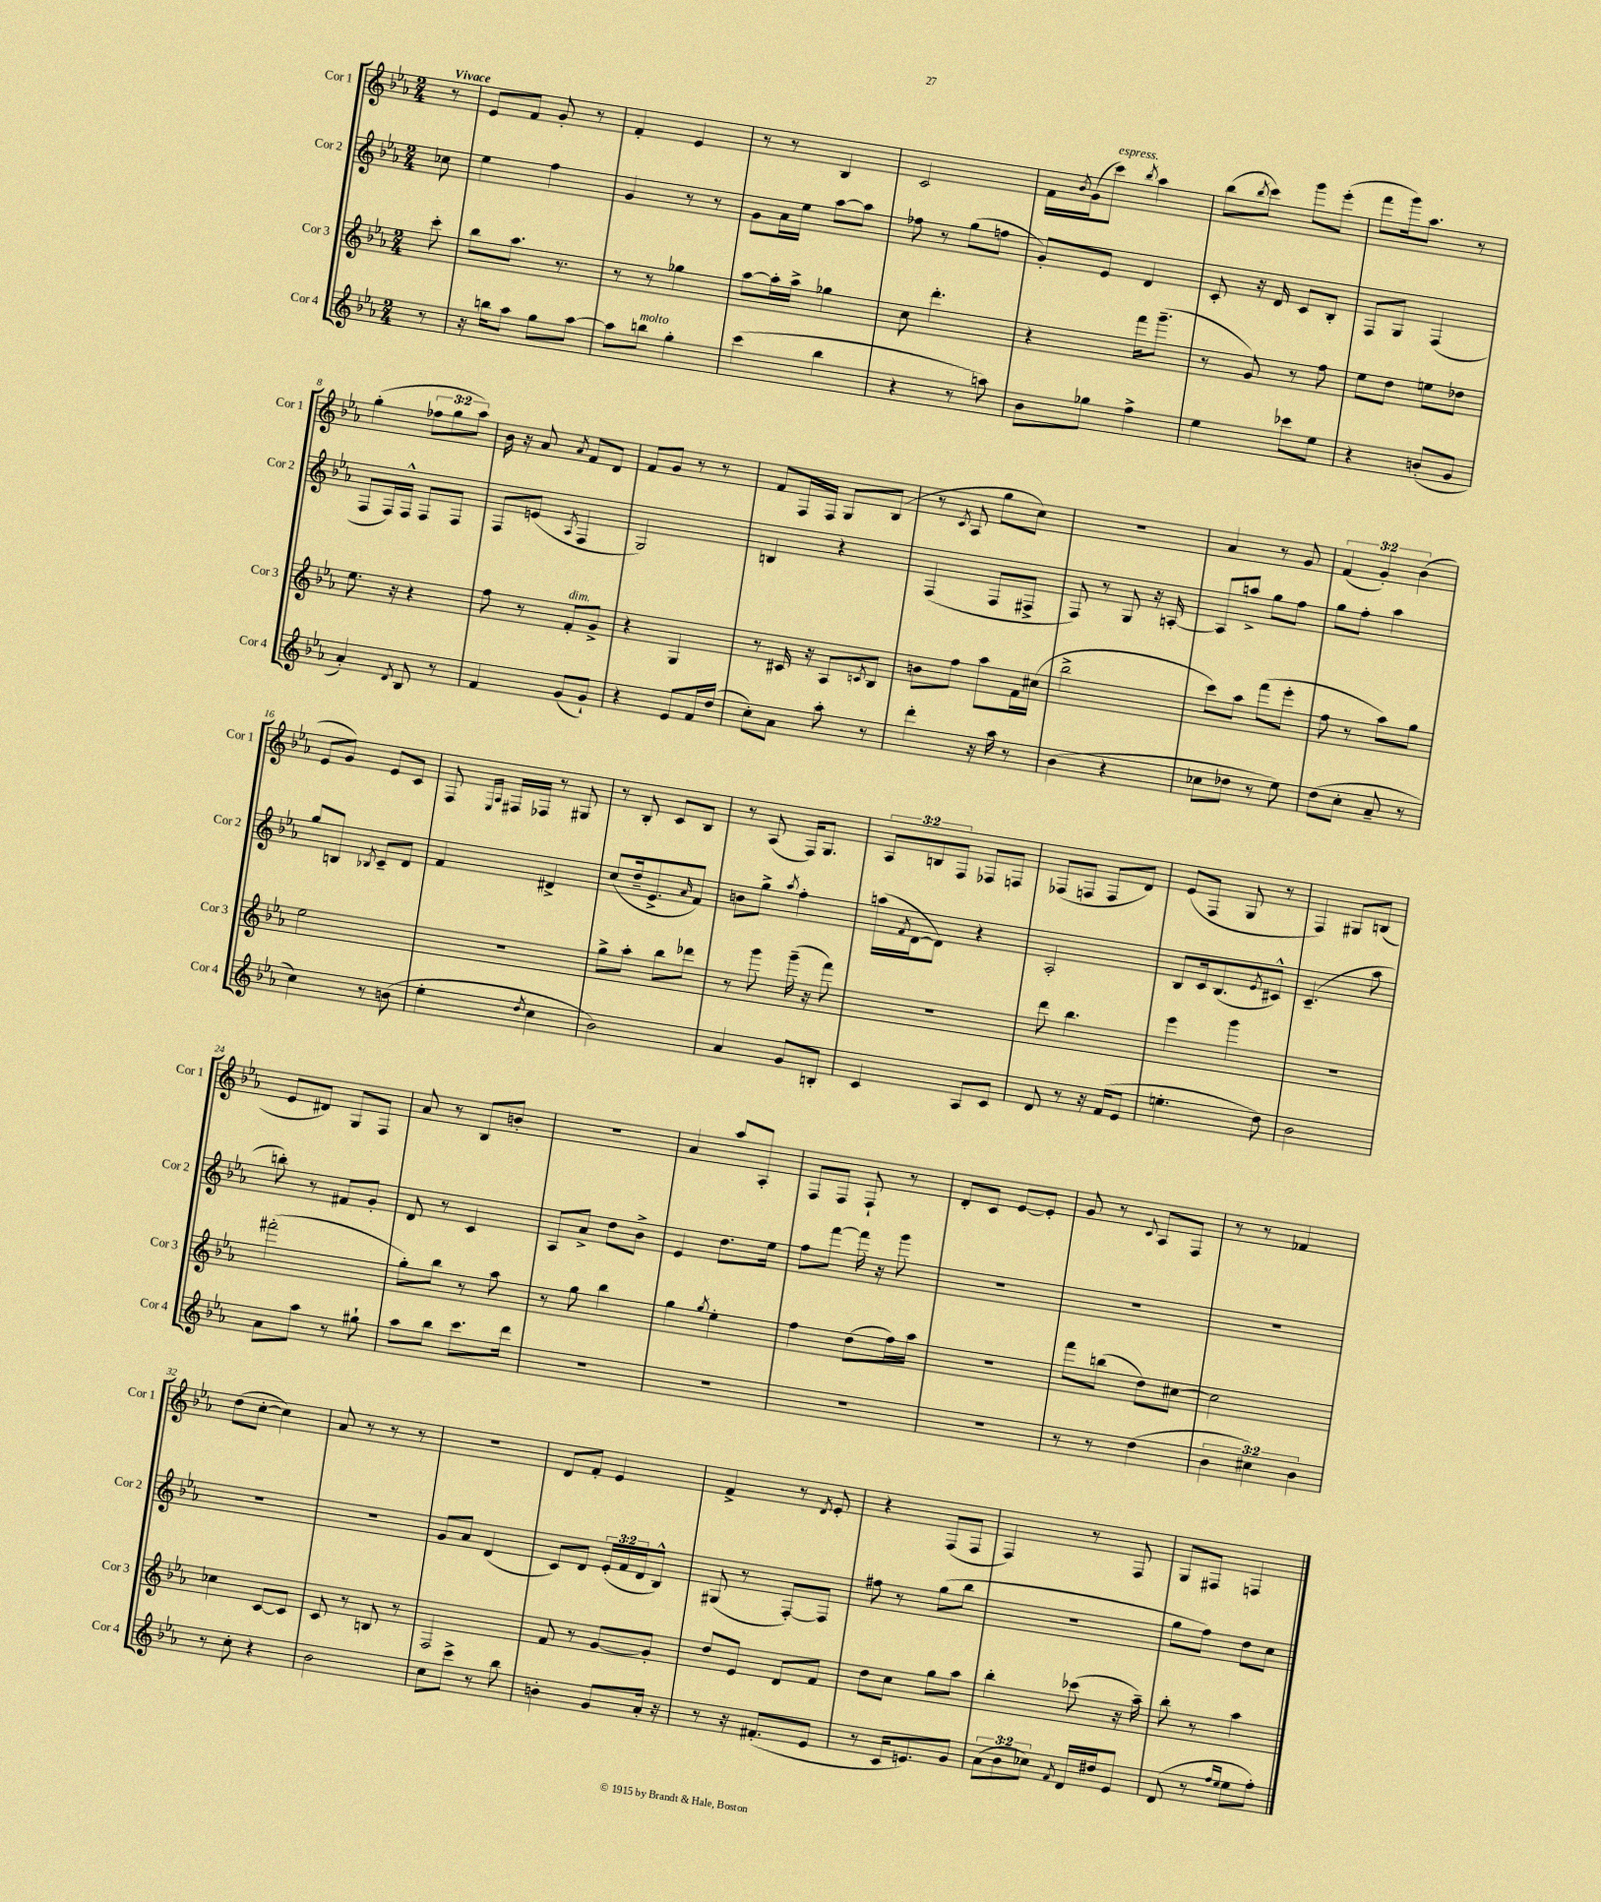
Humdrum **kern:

**kern	**kern	**kern	**kern
*part4	*part3	*part2	*part1
*staff4	*staff3	*staff2	*staff1
*I"Cor 4	*I"Cor 3	*I"Cor 2	*I"Cor 1
*I'Cor 4	*I'Cor 3	*I'Cor 2	*I'Cor 1
*clefG2	*clefG2	*clefG2	*clefG2
*k[b-e-a-]	*k[b-e-a-]	*k[b-e-a-]	*k[b-e-a-]
*M2/4	*M2/4	*M2/4	*M2/4
=	=	=	=
!	!	!	!LO:TX:a:B:t=Vivace
8r	8ccc'\	8cc-X\	8r
=1	=1	=1	=1
16r	8bb-\L	4ee-\	8e-/L
16bbn\KL	.	.	.
8aa-\J	8.aa-\J	.	8f/J
8gg\L	.	4ff\	8g'/
.	8.r	.	.
[8aa-\J	.	.	8r
=2	=2	=2	=2
8aa-\L]	8r	4g/	4f'/
!LO:TX:a:i:t=molto	!	!	!
8bbn\J	8r	.	.
4gg'\	4gg-X\	8r	4e-/
.	.	8r	.
=3	=3	=3	=3
(4ccc\	[8aa-\L	8g\L	8r
.	16aa-'\L]	16a-\L	8r
.	16aa-^\JJ	16ee-\JJ	.
4bb-\	4gg-X\	[8aa-\L	4B-/
.	.	8aa-\J]	.
=4	=4	=4	=4
4r	8cc\	8ff-X\	2c/
.	4.ddd'\	8r	.
8r	.	(8gg\L	.
8aan\)	.	8ffn\J	.
=5	=5	=5	=5
8b-\L	4r	8g'/L)	16f\LL
.	.	.	8qb-/
.	.	.	(16g\J
!	!	!	!LO:TX:a:i:t=espress.
8gg-X\J	.	8e-/J	8ccc\J)
.	.	.	8qbb-/
4ff^\	16fff\KL	4d/	4aa-\
.	(8.ggg~\J	.	.
=6	=6	=6	=6
4ee-\	8r	8c'/	(8bb-\L
.	.	.	8qbb-/
.	8g/)	16r	8ccc\J)
.	.	16d/	.
8ccc-X\L	8r	8c/L	8ggg\L
8ee-\J	8ff\	8B-'/J	(8eee-'\J
=7	=7	=7	=7
4r	8ee-\L	8F/L	8fff\L
.	8dd\J	8G/J	16ggg\k)
.	.	.	8.aa-\J
(8bn'/L	8een\L	(4F/	.
8g/J	8dd-X\J	.	8r
!!LO:LB:g=z
=8	=8	=8	=8
4a-'/)	8.ee-\	8F/L	(4gg'\
.	.	16F/L)	.
.	16r	16F^^/JJ	.
8qd/	.	.	.
8B-/	4r	8F/L	12ff-X\L
.	.	.	12gg\
8r	.	8F/J	.
.	.	.	12aa-\J)
=9	=9	=9	=9
4f/	8ff\	8F/L	16b-\
.	.	.	16r
.	8r	(8en/J	8a-/
.	.	8qA-/	8qa-/
!	!LO:TX:a:i:t=dim.	!	!
(8g/L	8f'/L	4F/	8f/L
8g`/J)	8g^/J	.	8d/J
=10	=10	=10	=10
4r	4r	2G/)	8f/L
.	.	.	8g/J
8e-/L	4G/	.	8r
16f/L	.	.	8r
(16dd/JJ	.	.	.
=11	=11	=11	=11
8cc'\L)	8r	4Bn/	8f/L
8a-\J	16c#X/	.	16F/L
.	16r	.	16F/JJ
8aa-'\	8A-/L	4r	8G/L
.	8qcn/	.	.
8r	8B-/J	.	(8B-/J
=12	=12	=12	=12
4ddd'\	8bn\L	(4F/	8r
.	.	.	8qc/
.	8ff\J	.	8A-/
16r	8aa-\L	8F/L	8gg\L
16aa-\	.	.	.
8r	16f\L	8F#X^/J	8cc\J)
.	(16cc#X\JJ	.	.
=13	=13	=13	=13
(4b-\	2bb-^\	8F/)	2r
.	.	8r	.
4r	.	8G/	.
.	.	16r	.
.	.	[16An'/	.
=14	=14	=14	=14
8cc-X\L	8ccc\L)	8A/L]	4a-/
8dd-X\J	8aa-\J	8aan^/J	.
8r	(8fff\L	8gg\L	8r
8ee-\)	8eee-'\J	8ff\J	8g/
=15	=15	=15	=15
(8dd\L	8ff\	8gg\L	(6f/
8cc'\J	8r	8ff'\J	.
.	.	.	6g'/)
8a-~/	8aa-\L)	4aa-\	.
.	.	.	(6b-\
8r	8gg\J	.	.
!!LO:LB:g=z
=16	=16	=16	=16
4cc\)	2ee-\	8gg/L	8e-/L
.	.	8Bn/J	8g/J)
.	.	8qB-X/	.
8r	.	8c~/L	8e-/L
(8bn\	.	8d/J	8c/J
=17	=17	=17	=17
4ee-'\	2r	4f/	8F/
.	.	.	16qqE-/LL
.	.	.	16qqA-/JJ
.	.	.	16F#X/LL
.	.	.	16F-X/JJ
8qdd/	.	.	.
4cc\	.	4d#X^/	8r
.	.	.	8G#X/
=18	=18	=18	=18
2b-\)	8gg^\L	(8cc/L	8r
.	8aa-'\J	16dd~/k	8B-'/
.	.	8.e-^/	.
.	8bb-\L	.	8c/L
.	.	16qqa-/	.
.	8ddd-X\J	8f/J)	8B-/J
=19	=19	=19	=19
4a-/	8r	8bn\L	8r
.	8ggg\	8gg^\J	(8A-/
.	.	8qaa-/	.
8g/L	(16ggg~\	4ff'\	16F/KL)
.	16r	.	8.G/J
8Bn'/J	8fff\)	.	.
=20	=20	=20	=20
4c/	2r	(16aan\LL	12A-/L
.	.	8qf/	.
.	.	[16d\J	.
.	.	.	12Bn/
.	.	8d\J])	.
.	.	.	12F/J
8A-/L	.	4r	8F-X/L
8c/J	.	.	8Fn/J
=21	=21	=21	=21
8d/	8ddd\	2A-'/	(8F-X/L
8r	4.bb-\	.	8Fn/J
16r	.	.	8F/L
(16f/KL	.	.	.
8e-/J	.	.	8d/J)
=22	=22	=22	=22
4.een'\	4eee-\	8B-/L	(8e-/L
.	.	16c/k	8F/J
.	.	(8.B-/	.
.	4ggg\	.	8G/
.	.	8qe-/	.
8dd\)	.	8c#X^^/J)	8r
=23	=23	=23	=23
2b-\	2r	(4.c~/	4F/)
.	.	.	8G#X/L
.	.	8aa-\	(8Bn/J
!!LO:LB:g=z
=24	=24	=24	=24
8a-\L	(2fff#X'\	8bbn'\)	8e-/L
8aa-\J	.	8r	8d#X/J)
8r	.	8f#X/L	8G/L
8gg#X`\	.	8g'/J	8F/J
=25	=25	=25	=25
8aa-\L	8gg'\L)	8d/	8a-/
8bb-\J	8bb-\J	8r	8r
8.ccc\L	8r	4c/	8B-/L
.	8aa-\	.	8bn'/J
16ddd\Jk	.	.	.
=26	=26	=26	=26
2r	8r	8A-/L	2r
.	8gg\	8a-^/J	.
.	4bb-\	8dd\L	.
.	.	8b-^\J	.
=27	=27	=27	=27
2r	4gg\	4e-/	4a-/
.	8qgg/	.	.
.	4ee-'\	8.dd\L	8aa-/L
.	.	.	8A-'/J
.	.	16ee-\Jk	.
=28	=28	=28	=28
2r	4ff\	8ff\L	8F/L
.	.	[8fff\J	8F/J
.	(8dd\L	16fff\]	8F`/
.	.	16r	.
.	16ff\L)	8ggg\	8r
.	16aa-\JJ	.	.
=29	=29	=29	=29
2r	2r	2r	8d'/L
.	.	.	8c/J
.	.	.	[8e-/L
.	.	.	8e-'/J]
=30	=30	=30	=30
8r	8fff\L	2r	8g/
8r	(8bbn\J	.	8r
.	.	.	8qqc/
(4dd\	8dd\L)	.	8A-/L
.	[8cc#X\J	.	8F/J
=31	=31	=31	=31
6b-\	2cc#\]	2r	8r
.	.	.	8r
6cc#X\)	.	.	.
.	.	.	4f-X/
6b-\	.	.	.
!!LO:LB:g=z
=32	=32	=32	=32
8r	4cc-X\	2r	(8dd\L
8cc'\	.	.	[8cc'\J
4r	[8c/L	.	4cc\])
.	8c/J]	.	.
=33	=33	=33	=33
2b-\	8c/	2r	8a-/
.	8r	.	8r
.	8Bn/	.	8r
.	8r	.	8r
=34	=34	=34	=34
8cc\L	2F/	8g/L	2r
8ccc^\J	.	8a-/J	.
8r	.	(4d/	.
8bb-\	.	.	.
=35	=35	=35	=35
4bn'\	8f/	8c/L)	8d/L
.	8r	8d/J	8f'/J
8g/L	[8g/L	(24e-'/LL	4e-/
.	.	24f/	.
.	.	24d/J	.
16a-'/Jk	8g'/J]	8B-^^/J)	.
16r	.	.	.
=36	=36	=36	=36
8r	8dd/L	(8G#X/	4f^/
16r	8e-/J	8r	.
(8.f#X'/L	.	.	.
.	8d/L	[8F'/L)	8r
.	.	.	8qd/
8e-/J	8f/J	8F/J]	8e-'/
=37	=37	=37	=37
8r	8dd\L	8ff#X\	4r
16c/KL	8cc\J	8r	.
8.en/)	.	.	.
.	8gg\L	(8gg\L	(8F/L
8g/J	8aa-\J	8bb-\J	8F/J
=38	=38	=38	=38
(12a-\L	4bb-'\	2r	4F/)
12b-\	.	.	.
12cc-X\J)	.	.	.
8qf/	.	.	.
16d/LL	(8ccc-X\	.	8r
16dd#X/J	.	.	.
8e-/J	16r	.	8F/
.	16aa-~\)	.	.
=39	=39	=39	=39
(8d/	8bb-'\	8gg\L	8G/L
8r	8r	8ff\J)	8F#X/J
16qqff/LL	.	.	.
16qqee-/JJ	.	.	.
8ee-\L	4aa-\	8dd\L	4Fn/
8ff'\J)	.	8cc\J	.
==	==	==	==
*-	*-	*-	*-
